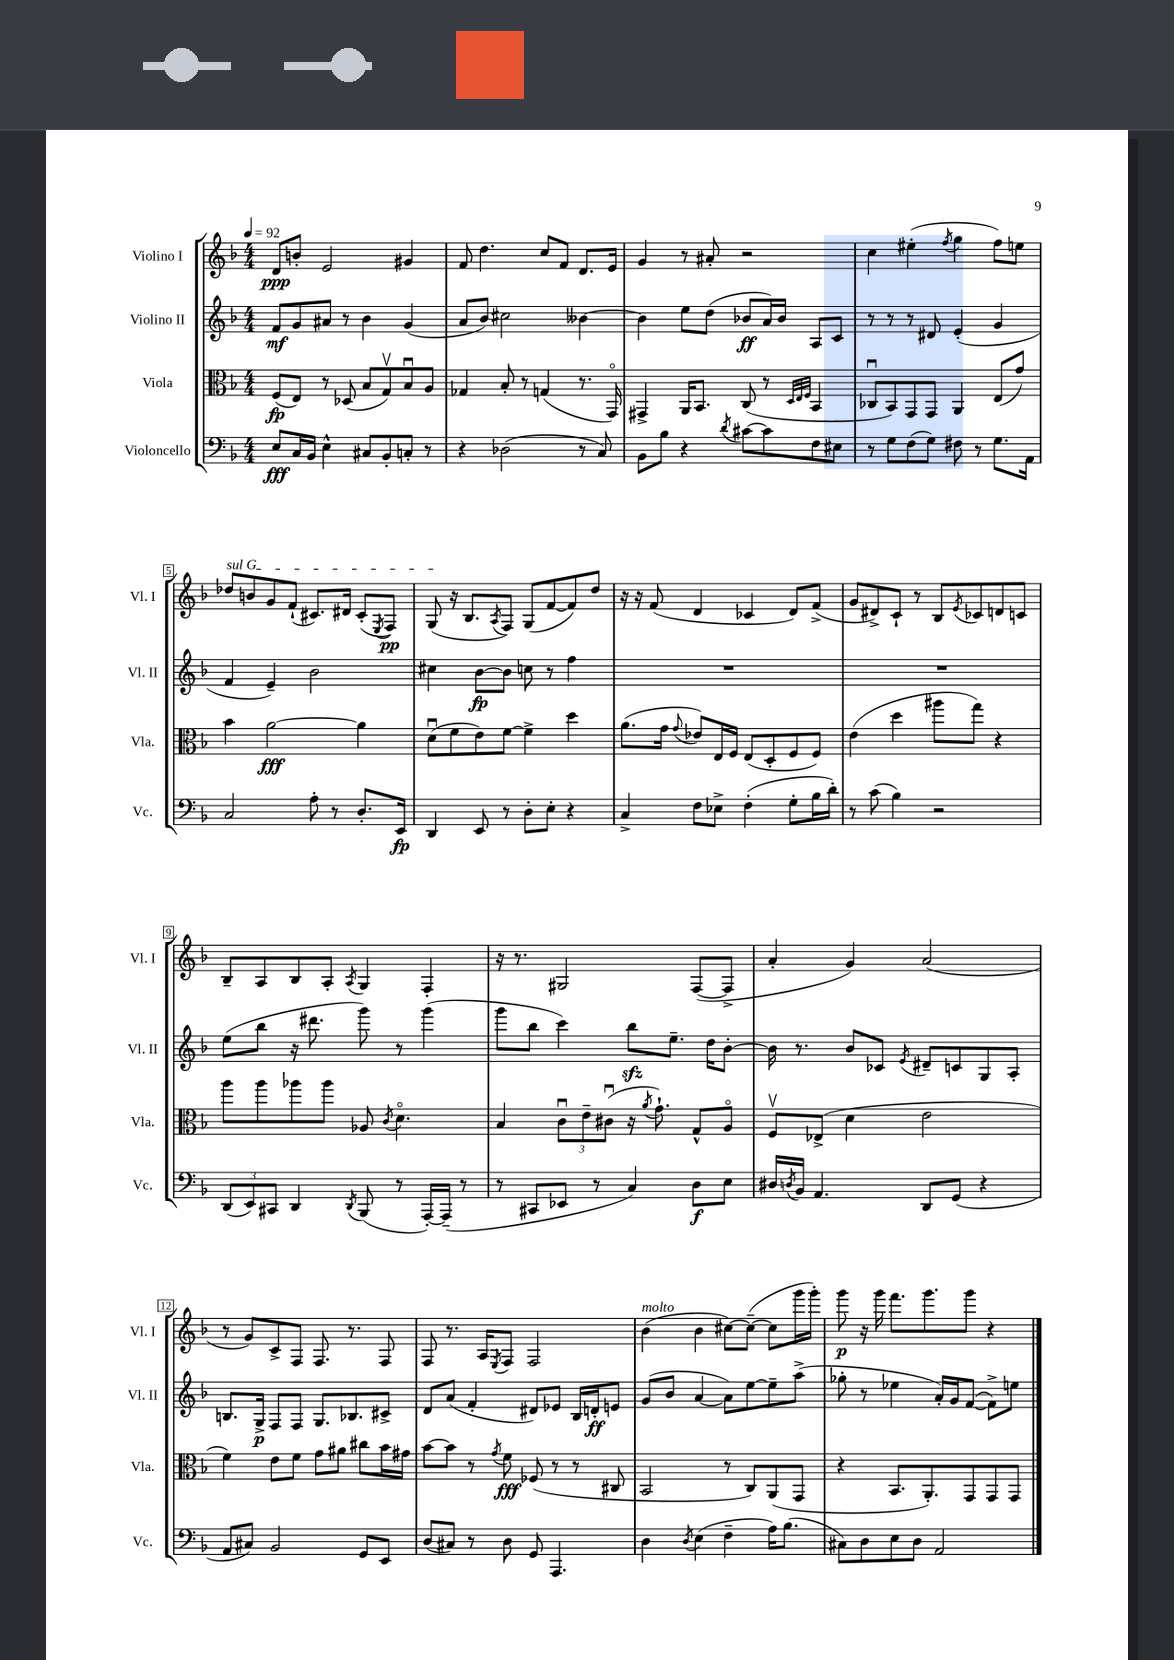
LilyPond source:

<<
\new StaffGroup <<
\new Staff = "s0" \with { instrumentName = "Violino I" shortInstrumentName = "Vl. I" } {
    \clef treble \key f \major \numericTimeSignature \time 4/4 \tempo 4 = 92
    d'8\ppp b'8-. e'2 gis'4 |
    f'8 d''4. c''8 f'8 d'8. e'16 |
    g'4 r8 ais'8-. r2 |
    c''4 eis''4-.( \acciaccatura { f''8 } g''4 f''8) e''8 |
    \once \override TextSpanner.bound-details.left.text = \markup { \italic "sul G" } des''8\startTextSpan b'8 g'8 f'8-!( cis'8.) dis'16 cis'8-.( \acciaccatura { e8 } f8\pp) |
    g8\stopTextSpan( r16 bes8. \acciaccatura { a8 } f8) g8( f'8~ f'8) d''8 |
    r16 r16 f'8( d'4 ces'4 d'8) f'8->( |
    g'8 dis'8->) c'8-! r8 bes8 \acciaccatura { e'8 } ces'8 d'8 c'8 |
    bes8-- a8 bes8 a8-. \acciaccatura { a8 } g4 f4-. |
    r16 r8. gis2 f8~( f8-> |
    a'4-. g'4) a'2( |
    r8 g'8) c'8-> f8 f8. r8. f8 |
    f8 r8. a16 \acciaccatura { e8 } f8 f2 |
    bes'4^\markup { \italic "molto" }( bes'4 cis''8~) cis''8~--( cis''8 g'''16 g'''16-.) |
    g'''8\p r16 g'''16 f'''8. g'''8. g'''8 r4 \bar "|." |
}
\new Staff = "s1" \with { instrumentName = "Violino II" shortInstrumentName = "Vl. II" } {
    \clef treble \key f \major \numericTimeSignature \time 4/4
    f'8\mf g'8 ais'8 r8 bes'4 g'4( |
    a'8 bes'8) cis''2 beses'4~ |
    beses'4 e''8 d''8( bes'8\ff a'16) bes'16 a8 c'8 |
    r8 r8 r8 dis'8 e'4-.( g'4 |
    f'4 e'4--) bes'2 |
    cis''4 bes'8~\fp bes'8 c''8 r8 f''4 |
    R1 |
    R1 |
    e''8( bes''8 r16 dis'''8. g'''8) r8 g'''4( |
    g'''8 bes''8 c'''4) bes''8\sfz e''8.-- d''16 bes'8~-. |
    bes'16 r8. bes'8 ces'8 \acciaccatura { e'8 } dis'8-- c'8 g8 a8-. |
    b8. g16->\p f8 f8 g8. bes8. cis'8-> |
    d'8 a'8( f'4-. dis'8) ees'8 bes16 d'16-.\ff e'8 |
    g'8( bes'8 a'4~ a'8) e''8~ e''8-- a''8->( |
    ges''8-. r8 ees''4 a'16-.) g'16 f'8~( f'8->) e''8 \bar "|." |
}
\new Staff = "s2" \with { instrumentName = "Viola" shortInstrumentName = "Vla." } {
    \clef alto \key f \major \numericTimeSignature \time 4/4
    f8\fp( e8) r8 des8( bes8 g8\upbow) bes8\downbow a8 |
    ges4 bes8-. r8 g4( r8. g,16\flageolet) |
    gis,4-> a,16 bes,8. c8( r8 \grace { d32 e32 f32 } bes,4 |
    ces8\downbow bes,8) g,8 g,8 a,4 e8( g'8) |
    bes'4 a'2~\fff a'4 |
    d'8\downbow( f'8 e'8) f'8~ f'4-> d''4 |
    a'8.( g'16 \appoggiatura { g'8 } ees'8) e16 f16 e8( d8-. f8 f8) |
    e'4( d''4 ais''8 g''8) r4 |
    a''8 a''8 aes''8 aes''8 aes8 \acciaccatura { c'8 } d'4.\flageolet |
    bes4 \tuplet 3/2 { c'8\downbow e'8-- cis'8\downbow( } r16 \acciaccatura { a'8 } g'8.-!) g8-^ a8\flageolet |
    f8\upbow ees8->( d'4 e'2 |
    f'4) e'8 f'8 g'8 ais'8 cis''8 bes'16 gis'16 |
    bes'8~ bes'8 r8 \acciaccatura { g'8 } f'8\fff fes8( r8 r8 cis8 |
    bes,2 r8 c8) a,8( g,8 |
    r4 bes,8. a,8.-.) g,8 g,8 g,8 \bar "|." |
}
\new Staff = "s3" \with { instrumentName = "Violoncello" shortInstrumentName = "Vc." } {
    \clef bass \key f \major \numericTimeSignature \time 4/4
    e8\fff c16 bes,16 e4-^ cis8 bes,8-. c8-. r8 |
    r4 des2( r8 c8) |
    bes,8 bes8 r4 \acciaccatura { d'8 } cis'8~ cis'8 f8 eis8 |
    r8 g8 f8( g8) fis8 r8 g8. a,16 |
    c2 a8-. r8 d8.-. e,16\fp |
    d,4 e,8 r8 d8-. e8-. r4 |
    c4-> f8 ees8-> f4-.( g8-. bes16 d'16-.) |
    r8 c'8( bes4) r2 |
    \tuplet 3/2 { d,8( e,8) cis,8 } d,4 \acciaccatura { d,8 } bes,,8( r8 a,,16~-.) a,,16--( r8 |
    r8 cis,8 ees,8 r8 c4) d8\f e8 |
    dis16 \acciaccatura { d8 } bes,16 a,4. d,8 g,8( r4 |
    a,8 cis8) bes,2 g,8 e,8 |
    d8( cis8) r8 d8 g,8 a,,4. |
    d4 \acciaccatura { d8 } e4( f4-- a16) bes8.( |
    cis8) d8 e8 d8 a,2 \bar "|." |
}
>>
>>
\layout { \context { \Score \override BarNumber.stencil = #(make-stencil-boxer 0.1 0.3 ly:text-interface::print) } }
